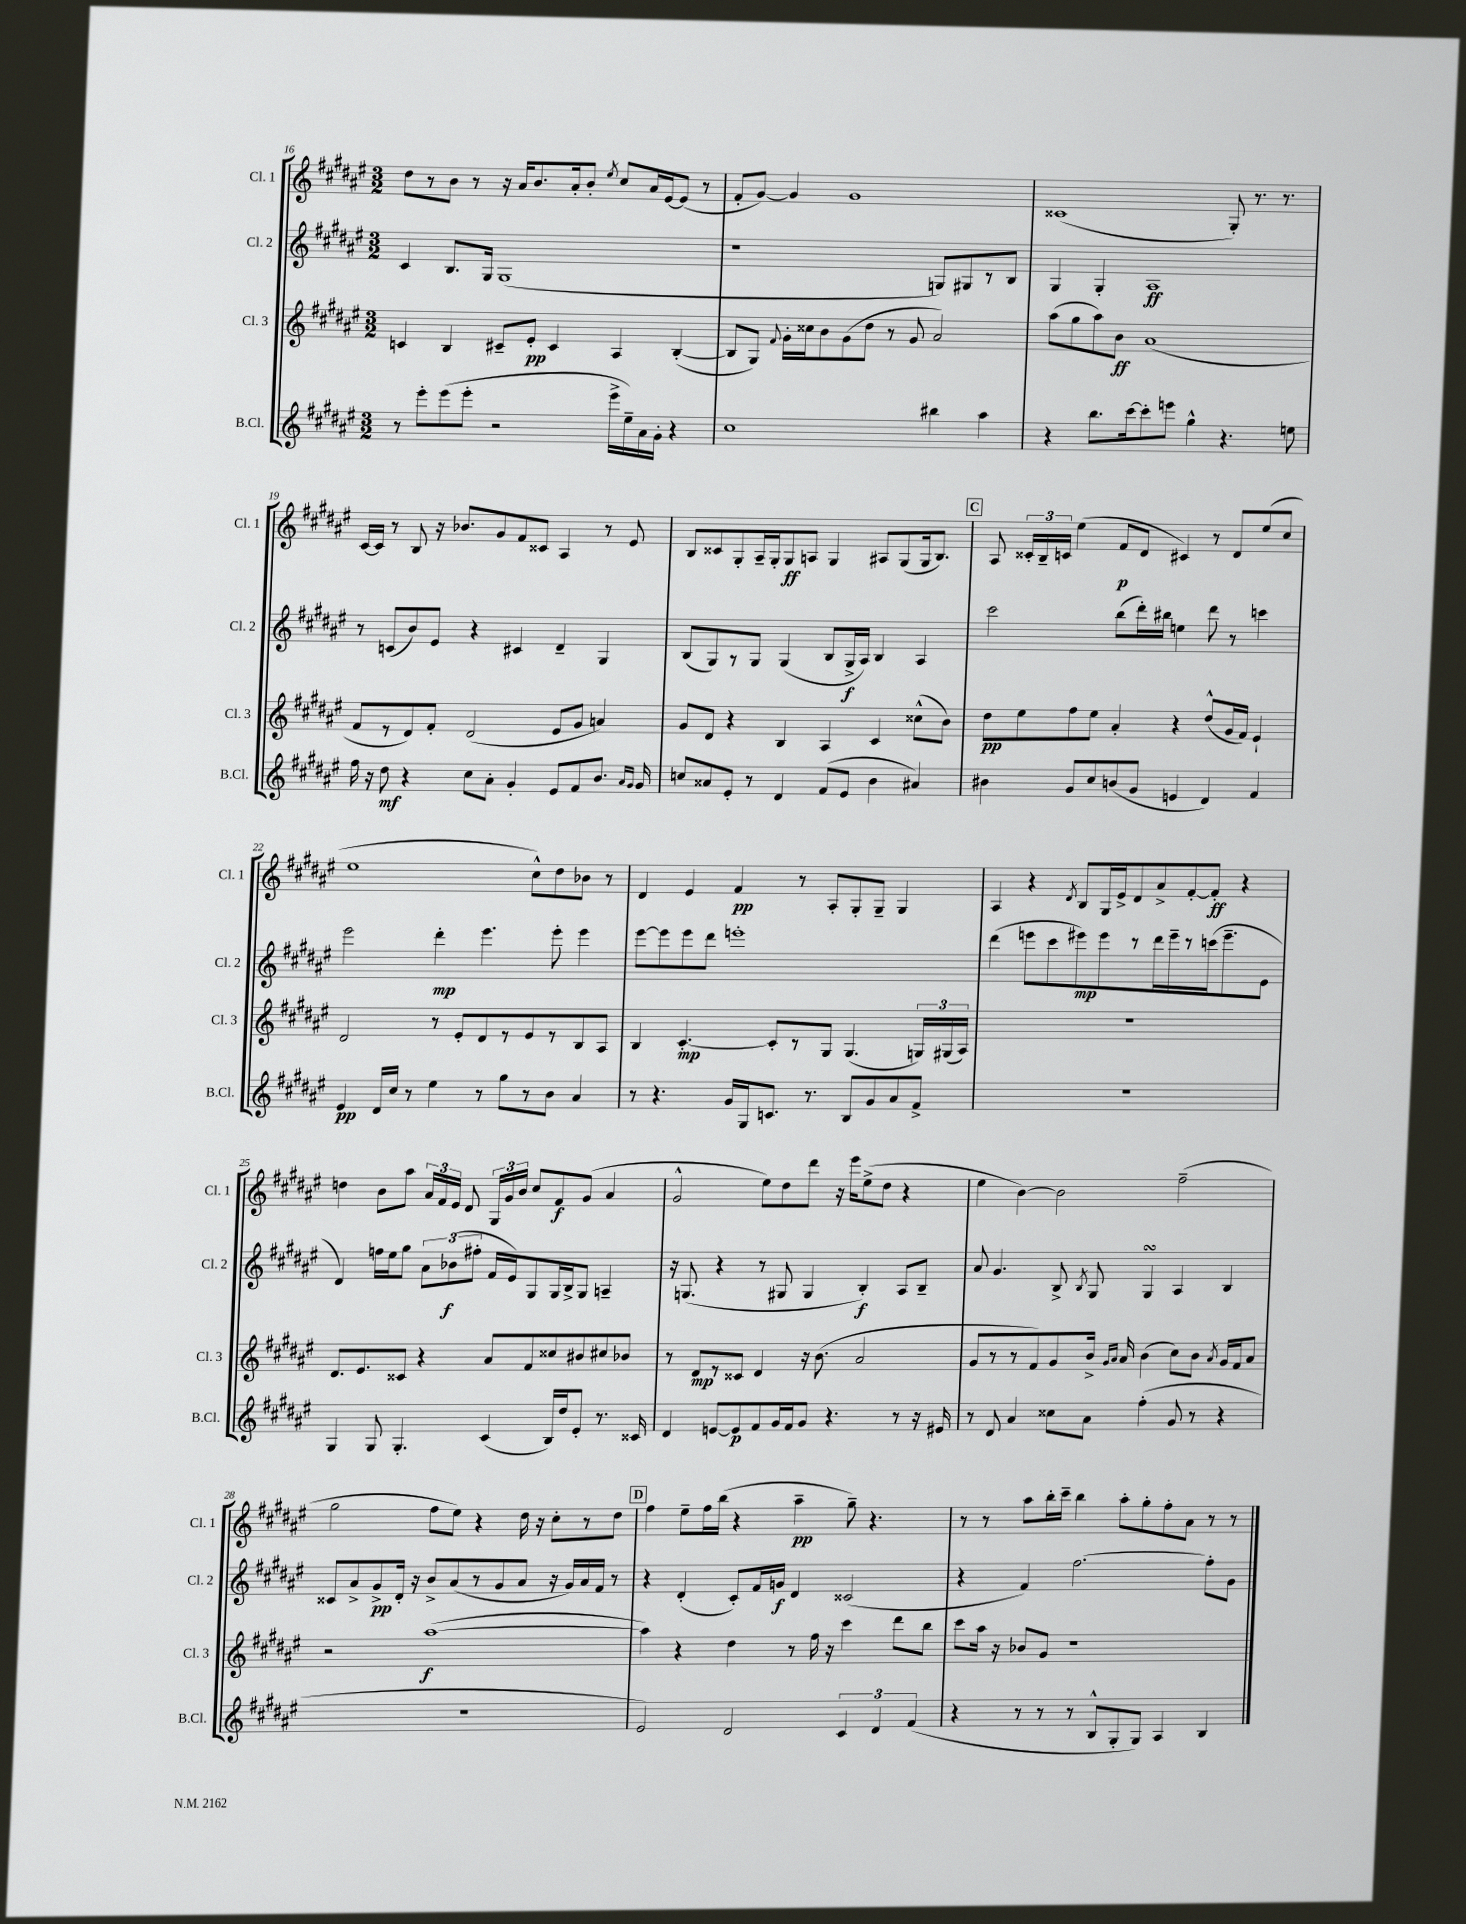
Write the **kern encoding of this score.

**kern	**kern	**kern	**kern
*staff4	*staff3	*staff2	*staff1
*clefG2	*clefG2	*clefG2	*clefG2
*k[f#c#g#d#a#e#]	*k[f#c#g#d#a#e#]	*k[f#c#g#d#a#e#]	*k[f#c#g#d#a#e#]
*M3/2	*M3/2	*M3/2	*M3/2
8r	4c	4c#	8dd#
8eee#'	.	.	8r
(8eee#	4B	8.B	8b
8eee#'	.	.	8r
.	.	16G#	.
2r	8c#~	(1G#	16r
.	.	.	16a#
.	8e#'	.	8.b
.	4c#	.	.
.	.	.	16a#'
.	.	.	8b'
.	.	.	8qee#
16eee#^	4A#	.	8cc#
16ee#~)	.	.	.
16a#	.	.	16a#
16g#'	.	.	[16e#
4r	([4B'	.	(8e#]
.	.	.	8r
=	=	=	=
1cc#	8B]	1r	8f#'
.	8G#)	.	[8g#)
.	8qqf#	.	.
.	16g#'	.	4g#]
.	16cc##	.	.
.	8b	.	.
.	(8g#	.	1g#
.	8dd#	.	.
.	8r	.	.
.	8g#	.	.
4bb#	2a#)	8G)	.
.	.	8G#	.
4aa#	.	8r	.
.	.	8B	.
=	=	=	=
4r	(8aa#	4G#	(1c##
.	8gg#	.	.
8.bb	8aa#)	4G#'	.
.	8b	.	.
[16ccc#	.	.	.
8ccc#']	(1a#	1A#	.
8eee	.	.	.
4gg#^^	.	.	.
4.r	.	.	8G#')
.	.	.	8.r
.	.	.	8.r
8ee	.	.	.
=	=	=	=
16ff#	8f#	8r	[16c#
16r	.	.	16c#]
8dd#	8r	(8c	8r
4r	8d#)	8b)	8B
.	8f#'	8e#	16r
.	.	.	8.b-
8cc#	(2d#	4r	.
8a#'	.	.	8g#
4g#'	.	4c#	8f#
.	.	.	8c##
8e#	8e#	4d#~	4A#
8f#	8g#	.	.
8.b	4a)	4G#	8r
.	.	.	8e#
16qqa#	.	.	.
16qqg#	.	.	.
16g#	.	.	.
=	=	=	=
8cc	8g#	(8B	8B
8a##	8d#	8G#)	8c##
8e#'	4r	8r	8G#'
8r	.	8G#	16A#~
.	.	.	16G#'
4d#	4B	(4G#	8G#
.	.	.	8A
(8f#	4A#	8B	4G#
8e#	.	16G#^	.
.	.	16A#)	.
4b	4c#	4B	8A#
.	.	.	(8G#
4a#)	(8cc##^^	4A#	16G#
.	.	.	8.B)
.	8b)	.	.
=	=	=	=
4b#	8dd#	2ccc#	8A#
.	8ee#	.	24c##'
.	.	.	24B~
.	.	.	24c
8g#	8ff#	.	(4ee#
8cc#	8ee#	.	.
(8b	4a#'	(8bb	8f#
8g#	.	16ddd#')	8d#
.	.	16bb#	.
4e	4r	4ee	4c#)
4d#)	(8dd#^^	8ddd#	8r
.	16g#	8r	8d#
.	16f#)	.	.
4f#	4e#`	4ccc	(8ee#
.	.	.	8cc#
=	=	=	=
4e#	2d#	2eee#	1ee#
16d#	.	.	.
16cc#	.	.	.
8r	.	.	.
4ee#	8r	4ddd#'	.
.	8e#'	.	.
8r	8d#	4.eee#	.
8gg#	8r	.	.
8r	8e#	.	8cc#^^)
8b	8r	8eee#'	8dd#
4a#	8B	4eee#	8b-
.	8A#	.	8r
=	=	=	=
8r	4B	[8eee#	4d#
4.r	.	8eee#]	.
.	[4.c#'	8eee#	4e#
.	.	8ddd#	.
16g#	.	1eee'	4f#
16G#	.	.	.
8.c	8c#']	.	.
.	8r	.	8r
8.r	.	.	.
.	8G#	.	8A#'
8B	(4.G#	.	8G#'
8g#	.	.	8G#~
8a#	.	.	4G#
8f#^	24G)	.	.
.	(24G#	.	.
.	24A#)	.	.
=	=	=	=
1.r	1.r	(4ddd#	4A#
.	.	8eee	4r
.	.	8ccc#	.
.	.	.	8qd#
.	.	8eee#)	8B
.	.	8eee#	16G#
.	.	.	16e#^
.	.	8r	8d#
.	.	16ddd#	8a#^
.	.	16eee#~	.
.	.	8r	[8f#'
.	.	(16ccc	8f#']
.	.	8.eee#~	.
.	.	.	4r
.	.	8e#	.
=	=	=	=
4G#	8.d#	4d#)	4dd
.	8.e#	.	.
8G#	.	16ff	8b
.	.	16ee#	.
4.G#'	8c##	8gg#	8aa#
.	4r	12a#	24a#
.	.	.	24f#
.	.	(12b-	24e#
.	.	.	8d#
.	.	12ff#'	.
(4c#	8a#	16f#	24G#
.	.	.	24g#
.	.	16e#)	.
.	.	.	24b
.	8f#	8G#	8cc#
16B)	8cc##	16G#	8f#
16dd#	.	16B^	.
8e#'	8b#	8G#	(8g#
8.r	8cc#	4A~	4a#
.	8b-	.	.
16c##	.	.	.
=	=	=	=
4d#	8r	16r	2g#^^
.	.	(8.G	.
.	8d#	.	.
[8e	8r	4r	.
8e]	8c##	.	.
8f#	4d#	8r	8ee#)
16g#	.	8G#	8dd#
16f#	.	.	.
8g#	16r	4G#	8ddd#
.	(8.b	.	.
4.r	.	.	16r
.	.	.	16eee#
.	2a#	4B')	(8ee#^
.	.	.	8dd#
8r	.	8A#	4r
16r	.	8B~	.
16e#	.	.	.
=	=	=	=
8r	8g#	8a#	4ee#
8d#	8r	4.g#	.
4a#	8r	.	[4b)
.	8f#)	.	.
8cc##	8g#	8B^	2b]
.	.	8qB	.
8a#	16b^	8G#	.
.	16qqg#	.	.
.	16qqa#	.	.
.	16a#	.	.
(4ff#'	(4b	4G#	.
8g#	8cc#)	4A#	(2ff#~
8r	8b	.	.
.	8qa#	.	.
4r	16g#	4B	.
.	16f#	.	.
.	8a#	.	.
=	=	=	=
1.r	2r	8c##	2gg#
.	.	8a#^	.
.	.	8g#^	.
.	.	16d#'	.
.	.	16r	.
.	([1aa#	8b^	8ff#
.	.	(8a#	8ee#)
.	.	8r	4r
.	.	8g#	.
.	.	8a#	16dd#
.	.	.	16r
.	.	16r	8cc#'
.	.	16g#)	.
.	.	16a#	8r
.	.	16f#	.
.	.	8r	8dd#
=	=	=	=
2e#)	4aa#])	4r	4ff#
.	4r	(4d#'	8ee#~
.	.	.	16ff#
.	.	.	(16bb
2d#	4dd#	8c#')	4r
.	.	16f#	.
.	.	16g	.
.	8r	4d#	4aa#~
.	16ff#	.	.
.	16r	.	.
6c#	4ccc#	(2c##	8gg#~)
.	.	.	4.r
6d#	.	.	.
.	8ddd#	.	.
(6f#	.	.	.
.	8bb	.	.
=	=	=	=
4r	8ccc#	4r	8r
.	16aa#	.	8r
.	16r	.	.
8r	8b-	4f#)	8aa#
8r	8g#	.	16bb'
.	.	.	16ccc#~
8r	1r	[2.ff#	4bb
8B^^	.	.	.
8G#'	.	.	8aa#'
8G#)	.	.	8gg#'
4A#	.	.	8ff#'
.	.	.	8a#
4B	.	8ff#']	8r
.	.	8g#	8r
==	==	==	==
*-	*-	*-	*-
